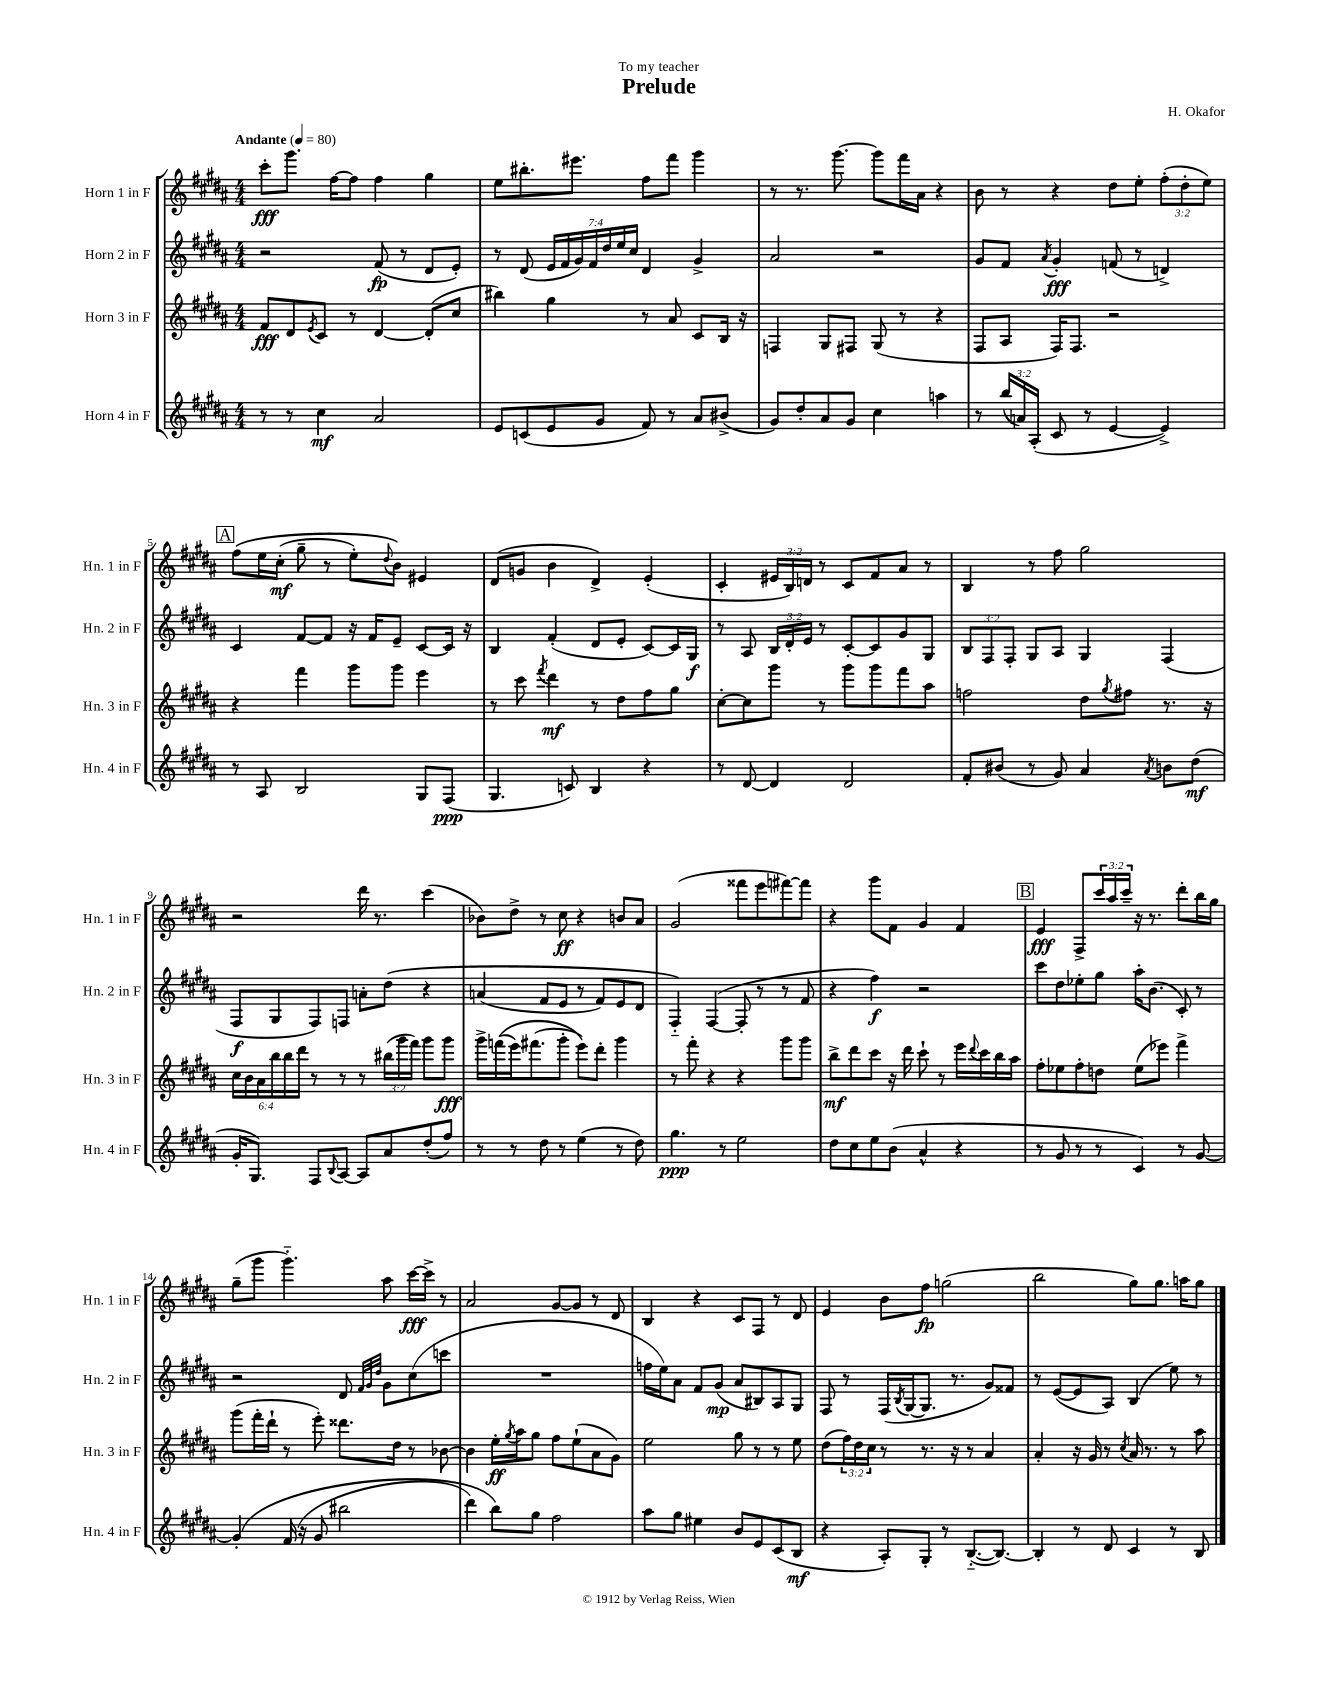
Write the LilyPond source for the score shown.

\header { title = "Prelude" composer = "H. Okafor" dedication = "To my teacher" }
<<
\new StaffGroup <<
\new Staff = "s0" \with { instrumentName = "Horn 1 in F" shortInstrumentName = "Hn. 1 in F" } {
    \clef treble \key b \major \numericTimeSignature \time 4/4 \override Staff.TupletNumber.text = #tuplet-number::calc-fraction-text \tempo "Andante" 4 = 80
    cis'''8-.\fff gis'''8. fis''16~ fis''8 fis''4 gis''4 |
    e''8 bis''8.-. eis'''8. fis''8 fis'''8 gis'''4 |
    r8 r8. gis'''8.~ gis'''8 fis'''16 ais'16 r4 |
    b'8 r8 r4 dis''8 e''8-. \tuplet 3/2 { fis''8-.( dis''8-. e''8) } |
    \mark \markup { \box "A" } fis''8\( e''16 cis''16-.\mf( gis''8-- r8 e''8-.) \appoggiatura { dis''8 } b'8\) eis'4 |
    dis'8( g'8 b'4 dis'4->) e'4-.( |
    cis'4-. \tuplet 3/2 { eis'16 b16) d'16 } r8 cis'8 fis'8 ais'8 r8 |
    b4 r8 fis''8 gis''2 |
    r2 dis'''16 r8. cis'''4( |
    bes'8) dis''8-> r8 cis''8\ff r4 b'8 ais'8 |
    gis'2( fisis'''8 e'''8 fis'''8~) fis'''8 |
    r4 gis'''8 fis'8 gis'4 fis'4 |
    \mark \markup { \box "B" } e'4\fff fis8-> \tuplet 3/2 { cis'''16 ais''16 cis'''16-- } r16 r8. dis'''8-. b''16 gis''16 |
    gis''8--( gis'''8 gis'''4.-_) ais''8 cis'''16~\fff cis'''16-> r8 |
    ais'2 gis'8~ gis'8 r8 dis'8 |
    b4 r4 cis'8 fis8 r8 dis'8 |
    e'4 b'8 fis''8\fp g''2( |
    b''2 gis''8) gis''8. a''16 gis''8 \bar "|." |
}
\new Staff = "s1" \with { instrumentName = "Horn 2 in F" shortInstrumentName = "Hn. 2 in F" } {
    \clef treble \key b \major \numericTimeSignature \time 4/4 \override Staff.TupletNumber.text = #tuplet-number::calc-fraction-text
    r2 fis'8\fp( r8 dis'8 e'8-.) |
    r8 dis'8( \tuplet 7/4 { e'16 fis'16 gis'16) fis'16 dis''16 e''16 cis''16 } dis'4 gis'4-> |
    ais'2 r2 |
    gis'8 fis'8 \acciaccatura { ais'8 } gis'4-.\fff f'8( r8 d'4->) |
    \mark \markup { \box "A" } cis'4 fis'8~ fis'8 r16 fis'16 e'8-- cis'8~ cis'16 r16 |
    b4 fis'4-.( dis'8 e'8-. cis'8~) cis'16 gis16\f |
    r8 ais8 \tuplet 3/2 { b16 dis'16-. e'16 } r8 cis'8~-. cis'8 gis'8 gis8 |
    \tuplet 3/2 { b8 fis8 fis8-. } gis8 ais8 gis4 fis4( |
    fis8\f gis8 fis8) f8 a'8-. dis''8\( r4 |
    a'4( fis'8 e'8 r8 fis'8) e'8 dis'8 |
    fis4-_\) fis4~( fis8-. r8 r8 fis'8 |
    r4 fis''4\f) r2 |
    \mark \markup { \box "B" } cis'''8 dis''8 ees''8-. gis''8 ais''16-. b'8.( cis'8-.) r8 |
    r2 dis'8 \grace { fis'32 gis'32 dis''32 } gis'8 cis''8( c'''8 |
    R1 |
    f''16 e''16) ais'8 fis'8 gis'8\mp( ais'8 bis8) ais8 gis8 |
    fis8 r8 fis16( \acciaccatura { b8 } gis16~ gis8. r8. gis'8) fisis'8 |
    r8 e'8~( e'8 ais8) b4( e''8) r8 \bar "|." |
}
\new Staff = "s2" \with { instrumentName = "Horn 3 in F" shortInstrumentName = "Hn. 3 in F" } {
    \clef treble \key b \major \numericTimeSignature \time 4/4 \override Staff.TupletNumber.text = #tuplet-number::calc-fraction-text
    fis'8\fff dis'8 \acciaccatura { e'8 } cis'8 r8 dis'4~ dis'8-.( cis''8 |
    bis''4) gis''4 r8 ais'8 cis'8 b16 r16 |
    f4 gis8 fis8 gis8( r8 r4 |
    fis8 ais8 fis16) fis8. r2 |
    \mark \markup { \box "A" } r4 fis'''4 gis'''8 gis'''8 e'''4 |
    r8 cis'''8 \acciaccatura { fis'''8 } dis'''4\mf r8 dis''8 fis''8 gis''8 |
    cis''8~-. cis''8 gis'''8 r8 gis'''8 gis'''8 fis'''8 ais''8 |
    f''2 dis''8 \acciaccatura { gis''8 } fis''8 r8. r16 |
    \tuplet 6/4 { cis''16 b'16 ais'16 b''16 b''16 dis'''16 } r8 r8 r8 \tuplet 3/2 { bis''16( gis'''16 fis'''16) } gis'''8 gis'''8\fff |
    gis'''16-> f'''16(\( e'''16) fis'''8.( gis'''8-. e'''8)\) dis'''8-. gis'''4 |
    r8 fis'''8-. r4 r4 gis'''8 gis'''8 |
    b''8->\mf dis'''8 cis'''8 r16 dis'''16 cis'''8-! r8 e'''16 \appoggiatura { dis'''8 } cis'''16 b''16 ais''16 |
    \mark \markup { \box "B" } fis''8-. ees''8 fis''8-. d''8 ees''8( ees'''8) fis'''4-> |
    gis'''8( fis'''16-. dis'''16-! r8 e'''8-.) disis'''8. dis''16 r8 bes'8~ |
    bes'4 e''16-.\ff \acciaccatura { gis''8 } ais''16 gis''8 fis''8 e''8-!( ais'8 gis'8) |
    e''2 gis''8 r8 r8 e''8 |
    dis''8( \tuplet 3/2 { fis''16) dis''16 cis''16 } r8 r8. r16 r8 ais'4 |
    ais'4-. r16 gis'16 r8 \acciaccatura { cis''8 } ais'16 r8. r8 ais''8 \bar "|." |
}
\new Staff = "s3" \with { instrumentName = "Horn 4 in F" shortInstrumentName = "Hn. 4 in F" } {
    \clef treble \key b \major \numericTimeSignature \time 4/4 \override Staff.TupletNumber.text = #tuplet-number::calc-fraction-text
    r8 r8 cis''4\mf ais'2 |
    e'8 c'8( e'8 gis'8 fis'8) r8 ais'8 bis'8->( |
    gis'8) dis''8-. ais'8 gis'8 cis''4 a''4 |
    r8 \tuplet 3/2 { b''16( a'16) ais16-.( } cis'8 r8 e'4~ e'4->) |
    \mark \markup { \box "A" } r8 ais8 b2 gis8 fis8\ppp( |
    gis4. c'8) b4 r4 |
    r8 dis'8~ dis'4 dis'2 |
    fis'8-. bis'8( r8 gis'8) ais'4 \acciaccatura { ais'8 } b'8 dis''8\mf( |
    gis'16-. gis8.) fis8 \appoggiatura { b8 } ais8~ ais8 ais'8 dis''8-.( fis''8) |
    r8 r8 dis''8 r8 e''4( r8 dis''8) |
    gis''4.\ppp r8 e''2 |
    dis''8 cis''8 e''8 b'8( ais'4-^ r4 |
    \mark \markup { \box "B" } r8 gis'8 r8 r8 cis'4) r8 gis'8~ |
    gis'4-.\( fis'16( r16 gis'8 bis''2 |
    dis'''4) b''8\) gis''8 fis''2 |
    ais''8 gis''8 eis''4 b'8 e'8 cis'8( b8\mf |
    r4 ais8-.) gis8-. r8 b8.~-_( b8.~) |
    b4-. r8 dis'8 cis'4 r8 b8 \bar "|." |
}
>>
>>
